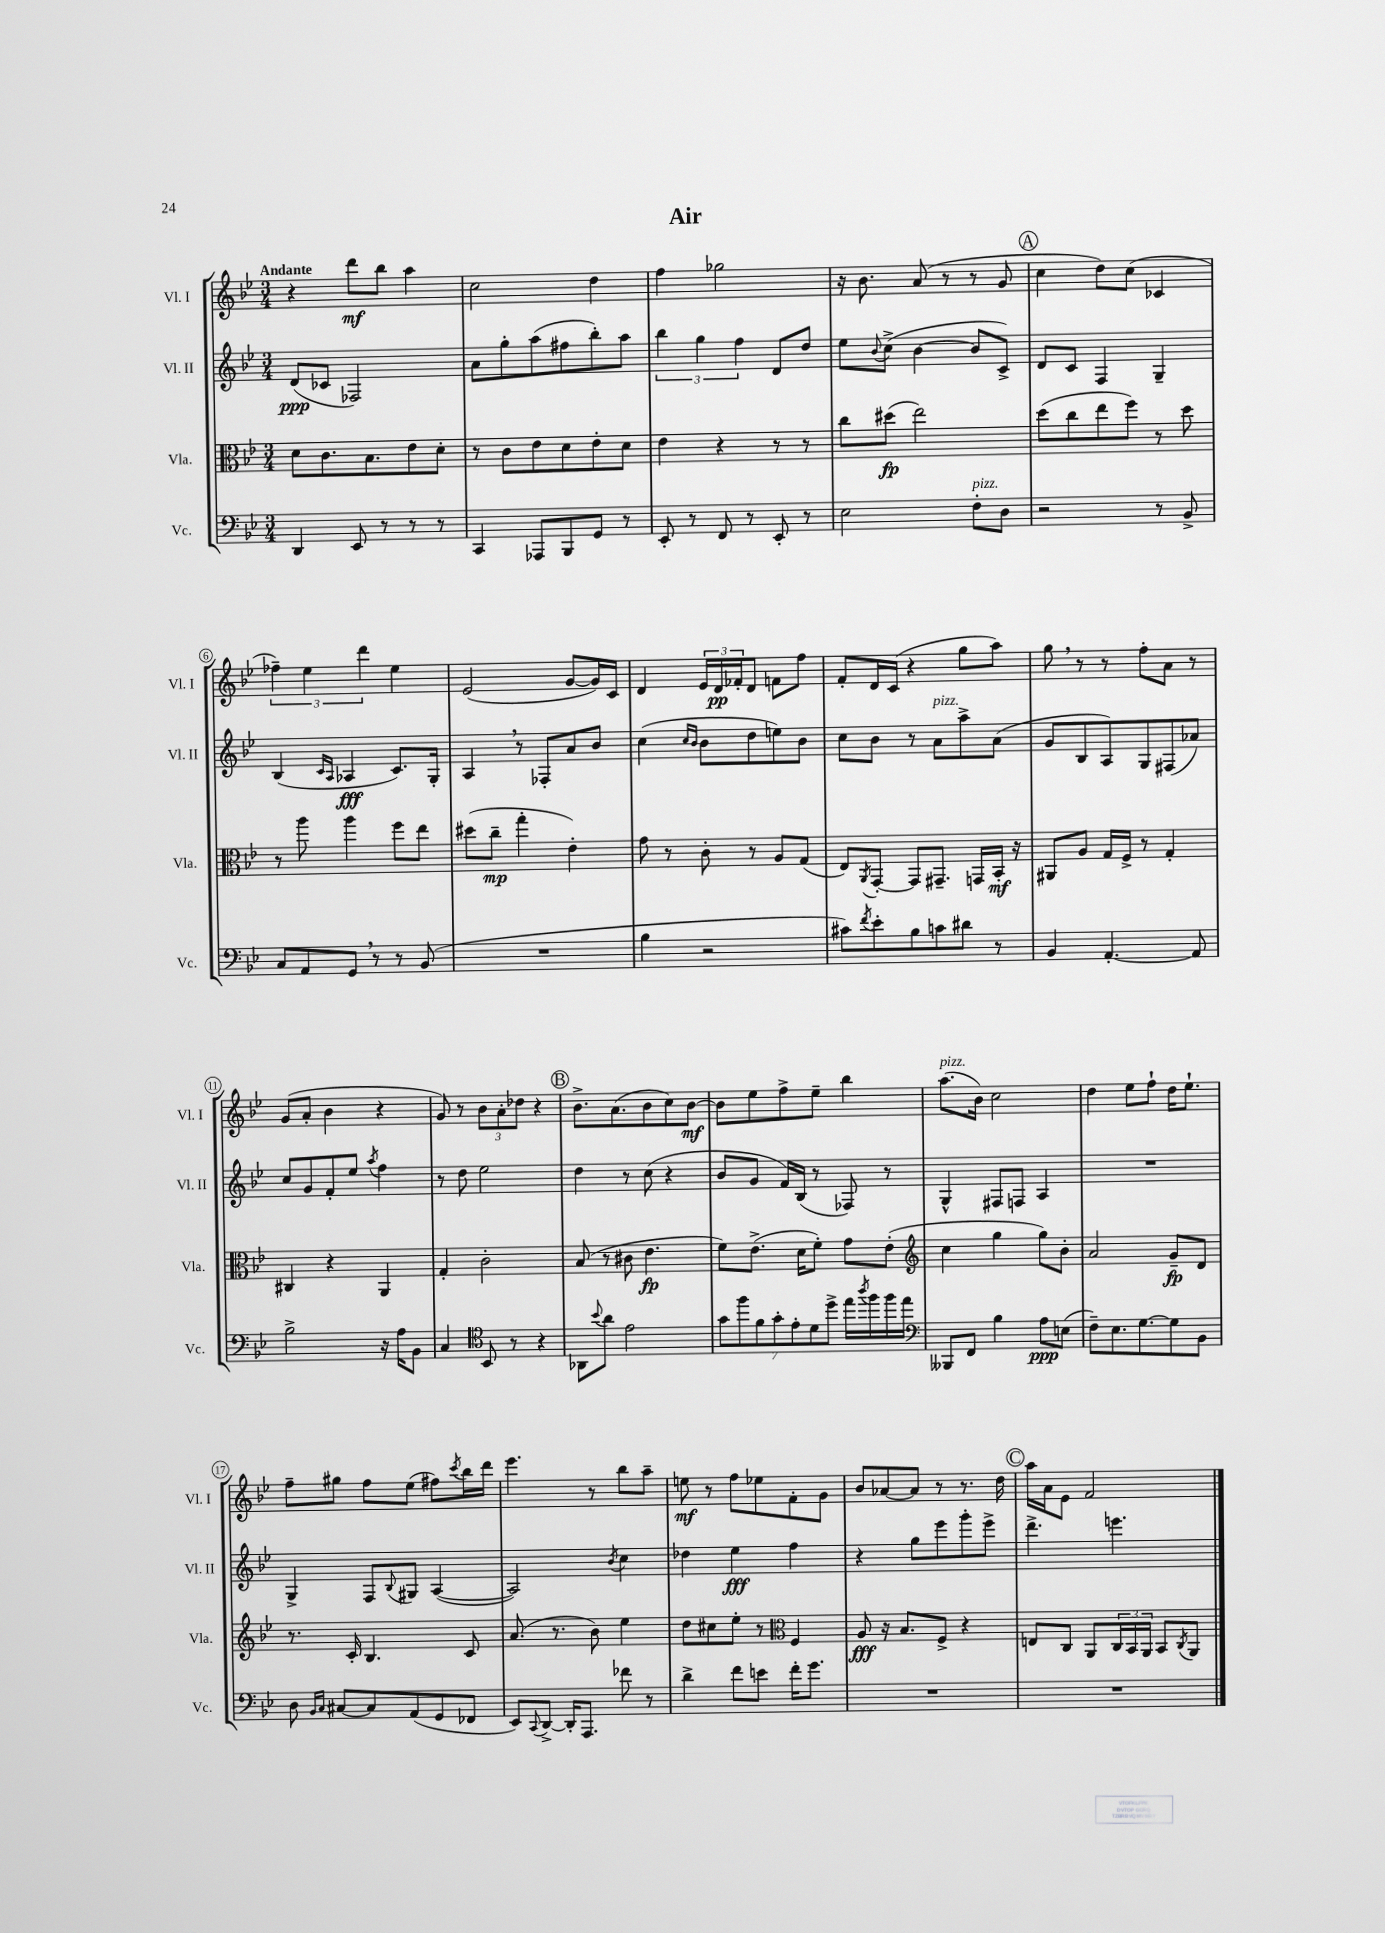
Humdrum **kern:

**kern	**dynam	**kern	**dynam	**kern	**dynam	**kern	**dynam
*part4	*part4	*part3	*part3	*part2	*part2	*part1	*part1
*staff4	*staff4	*staff3	*staff3	*staff2	*staff2	*staff1	*staff1
*I"Vc.	*	*I"Vla.	*	*I"Vl. II	*	*I"Vl. I	*
*I'Vc.	*	*I'Vla.	*	*I'Vl. II	*	*I'Vl. I	*
*clefF4	*	*clefC3	*	*clefG2	*	*clefG2	*
*k[b-e-]	*	*k[b-e-]	*	*k[b-e-]	*	*k[b-e-]	*
*M3/4	*	*M3/4	*	*M3/4	*	*M3/4	*
=1	=1	=1	=1	=1	=1	=1	=1
!	!	!	!	!	!	!LO:TX:a:B:t=Andante	!
4DD/	.	8d\L	.	(8d/L	ppp	4r	.
.	.	8.c\	.	8c-X/J	.	.	.
8EE-/	.	.	.	2F-X/)	.	8ddd\L	mf
.	.	8.B-\	.	.	.	.	.
8r	.	.	.	.	.	8bb-\J	.
8r	.	8e-\	.	.	.	4aa\	.
8r	.	8d'\J	.	.	.	.	.
=2	=2	=2	=2	=2	=2	=2	=2
4CC/	.	8r	.	8a\L	.	2cc\	.
.	.	8c\L	.	8gg'\	.	.	.
8AAA-X/L	.	8e-\	.	(8aa\	.	.	.
8BBB-/	.	8d\	.	8ff#X\	.	.	.
8GG/J	.	8e-'\	.	8bb-'\)	.	4dd\	.
8r	.	8d\J	.	8aa\J	.	.	.
=3	=3	=3	=3	=3	=3	=3	=3
8EE-'/	.	4e-\	.	6bb-\	.	4ff\	.
8r	.	.	.	.	.	.	.
.	.	.	.	6gg\	.	.	.
8FF/	.	4r	.	.	.	2gg-X\	.
.	.	.	.	6ff\	.	.	.
8r	.	.	.	.	.	.	.
8EE-'/	.	8r	.	8d/L	.	.	.
8r	.	8r	.	8dd/J	.	.	.
=4	=4	=4	=4	=4	=4	=4	=4
2E-\	.	8cc\L	.	8ee-\L	.	16r	.
.	.	.	.	.	.	8.b-\	.
.	.	.	.	8qqb-/	.	.	.
.	.	(8dd#X\J	fp	(8cc^\J	.	.	.
.	.	2ee-\)	.	[4b-\	.	(8a/	.
.	.	.	.	.	.	8r	.
!LO:TX:a:i:t=pizz.	!	!	!	!	!	!	!
8F'\L	.	.	.	8b-/L]	.	8r	.
8D\J	.	.	.	8c^/J)	.	8g/	.
!!LO:REH:place=s1:t=A
=5	=5	=5	=5	=5	=5	=5	=5
2r	.	(8dd\L	.	8d/L	.	4cc\	.
.	.	8cc\	.	8c/J	.	.	.
.	.	8ee-\	.	4F/	.	8dd\L)	.
.	.	8ff\J)	.	.	.	(8cc\J	.
8r	.	8r	.	4G~/	.	4c-X/	.
8BB-^/	.	8dd\	.	.	.	.	.
!!LO:LB:g=z
=6	=6	=6	=6	=6	=6	=6	=6
8C/L	.	8r	.	(4B-/	.	6ff-X~\)	.
8AA/	.	8aa\	.	.	.	.	.
.	.	.	.	.	.	6ee-\	.
.	.	.	.	16qqc/LL	.	.	.
.	.	.	.	16qqA/JJ	.	.	.
8GG,/J	.	4aa\	.	4A-X/	fff	.	.
.	.	.	.	.	.	6ddd\	.
8r	.	.	.	.	.	.	.
8r	.	8ff\L	.	8.c/L)	.	4ee-\	.
(8BB-/	.	8ee-\J	.	.	.	.	.
.	.	.	.	16G'/Jk	.	.	.
=7	=7	=7	=7	=7	=7	=7	=7
2.r	.	(8dd#X\L	.	4A,/	.	(2e-/	.
.	.	8cc~\J	mp	.	.	.	.
.	.	4gg'\	.	8r	.	.	.
.	.	.	.	8F-X'/L	.	.	.
.	.	4e-'\)	.	8a/	.	[8g/L	.
.	.	.	.	8b-/J	.	16g/L])	.
.	.	.	.	.	.	16c/JJ	.
=8	=8	=8	=8	=8	=8	=8	=8
4B-\	.	8g\	.	(4cc\	.	4d/	.
.	.	8r	.	.	.	.	.
.	.	.	.	16qqcc/LL	.	.	.
.	.	.	.	16qqb-/JJ	.	.	.
2r	.	8c'\	.	8b-\L	.	24e-/LL	.
.	.	.	.	.	.	24d/	pp
.	.	.	.	.	.	24f-X'/J	.
.	.	8r	.	8dd\	.	8d/J	.
.	.	8A/L	.	8een\)	.	8fn\L	.
.	.	(8G/J	.	8b-\J	.	8ff\J	.
=9	=9	=9	=9	=9	=9	=9	=9
8c#X\L)	.	8E-/L)	.	8cc\L	.	8f'/L	.
8qf/	.	8qAA/	.	.	.	.	.
8e-'\	.	[8GG'/J	.	8b-\J	.	16d/L	.
.	.	.	.	.	.	(16c/JJ	.
8B-\	.	8GG/L]	.	8r	.	4r	.
!	!	!	!	!LO:TX:a:i:t=pizz.	!	!	!
8cn\	.	8.GG#X~/J	.	8a\L	.	.	.
8d#X\J	.	.	.	8aa^\	.	8gg\L	.
.	.	16GGn/LL	.	.	.	.	.
8r	.	16BB-'/JJ	mf	(8a\J	.	8aa\J)	.
.	.	16r	.	.	.	.	.
=10	=10	=10	=10	=10	=10	=10	=10
4BB-/	.	8AA#X/L	.	8g/L	.	8gg,\	.
.	.	8A/J	.	8B-/	.	8r	.
[4.AA'/	.	16G/LL	.	8A/)	.	8r	.
.	.	16F^/JJ	.	.	.	.	.
.	.	8r	.	8G/	.	8ff'\L	.
.	.	4G'/	.	(8F#X/	.	8a\J	.
8AA/]	.	.	.	8a-X/J)	.	8r	.
!!LO:LB:g=z
=11	=11	=11	=11	=11	=11	=11	=11
2B-^\	.	4C#X/	.	8cc/L	.	(8g/L	.
.	.	.	.	8g/	.	8a'/J	.
.	.	4r	.	8f'/	.	4b-\	.
.	.	.	.	8ee-/J	.	.	.
.	.	.	.	8qaa/	.	.	.
16r	.	4AA/	.	4ff\	.	4r	.
16A\KL	.	.	.	.	.	.	.
8BB-\J	.	.	.	.	.	.	.
=12	=12	=12	=12	=12	=12	=12	=12
4C/	.	4G'/	.	8r	.	8g/)	.
.	.	.	.	8dd\	.	8r	.
*clefC4	*	*	*	*	*	*	*
8BB-/	.	2c'\	.	2ee-\	.	12b-\L	.
.	.	.	.	.	.	12a'\	.
8r	.	.	.	.	.	.	.
.	.	.	.	.	.	12dd-X\J	.
4r	.	.	.	.	.	4r	.
!!LO:REH:place=s1:t=B
=13	=13	=13	=13	=13	=13	=13	=13
8AA-X\L	.	(8B-/	.	4dd\	.	8.b-^\L	.
8qqb-/	.	.	.	.	.	.	.
8a\J	.	8r	.	.	.	.	.
.	.	.	.	.	.	(8.a\	.
2e-\	.	8c#X\	.	8r	.	.	.
.	.	4.e-\	fp	(8cc\	.	8b-\	.
.	.	.	.	4r	.	8cc\)	.
.	.	.	.	.	.	[8b-\J	mf
=14	=14	=14	=14	=14	=14	=14	=14
14g\L	.	8f\L)	.	8b-/L	.	8b-\L]	.
14ff\	.	.	.	.	.	.	.
.	.	(8.e-^\J	.	8g/J	.	8ee-\	.
14f\	.	.	.	.	.	.	.
14g'\	.	.	.	.	.	.	.
.	.	.	.	16f/LL)	.	8ff^\	.
14e-'\	.	.	.	.	.	.	.
.	.	16d\KL	.	(16B-/JJ	.	.	.
14d\	.	.	.	.	.	.	.
.	.	8f'\J)	.	8r	.	8ee-~\J	.
14dd^\J	.	.	.	.	.	.	.
16ee-\LL	.	8g\L	.	8F-X/)	.	4bb-\	.
8qaa/	.	.	.	.	.	.	.
16ff\	.	.	.	.	.	.	.
16ff\	.	(8e-'\J	.	8r	.	.	.
16ee-\JJ	.	.	.	.	.	.	.
=15	=15	=15	=15	=15	=15	=15	=15
*clefF4	*	*clefG2	*	*	*	*	*
!	!	!	!	!	!	!LO:TX:a:i:t=pizz.	!
8BBB--X/L	.	4cc\	.	4G^^/	.	(8.aa\L	.
8FF/J	.	.	.	.	.	.	.
.	.	.	.	.	.	16b-\Jk)	.
4B-\	.	4gg\	.	8F#X/L	.	2cc\	.
.	.	.	.	8Fn/J	.	.	.
8A\L	ppp	8gg\L)	.	4A/	.	.	.
(8En\J	.	8b-'\J	.	.	.	.	.
=16	=16	=16	=16	=16	=16	=16	=16
8F~\L)	.	2a/	.	2.r	.	4dd\	.
8.E-\	.	.	.	.	.	.	.
.	.	.	.	.	.	8ee-\L	.
[8.G\	.	.	.	.	.	.	.
.	.	.	.	.	.	8ff`\J	.
8G\]	.	8g~/L	fp	.	.	16dd\KL	.
.	.	.	.	.	.	8.ee-`\J	.
8BB-\J	.	8d/J	.	.	.	.	.
!!LO:LB:g=z
=17	=17	=17	=17	=17	=17	=17	=17
8D\	.	8.r	.	4G^/	.	8ff~\L	.
16qqBB-/LL	.	.	.	.	.	.	.
16qqC/JJ	.	.	.	.	.	.	.
[8C#X/L	.	.	.	.	.	8gg#X\J	.
.	.	16c'/	.	.	.	.	.
8C#/]	.	4.B-/	.	8F/L	.	8ff\L	.
.	.	.	.	8qqB-/	.	.	.
(8AA/	.	.	.	8G#X/J	.	(8ee-\J	.
8GG/	.	.	.	([4A/	.	8ff#X\L)	.
.	.	.	.	.	.	8qccc/	.
8FF-X/J	.	8c/	.	.	.	16bb-\L	.
.	.	.	.	.	.	16ddd\JJ	.
=18	=18	=18	=18	=18	=18	=18	=18
8EE-/L)	.	(8.a/	.	2A/])	.	4.eee-\	.
8qqCC/	.	.	.	.	.	.	.
[8DD^/J	.	.	.	.	.	.	.
.	.	8.r	.	.	.	.	.
16DD'/KL]	.	.	.	.	.	.	.
8.AAA/J	.	.	.	.	.	.	.
.	.	8b-\)	.	.	.	8r	.
.	.	.	.	8qb-/	.	.	.
8f-X\	.	4ee-\	.	4cc\	.	8bb-\L	.
8r	.	.	.	.	.	8aa~\J	.
=19	=19	=19	=19	=19	=19	=19	=19
4d^\	.	8dd\L	.	4dd-X\	.	8een\	mf
.	.	8cc#X\	.	.	.	8r	.
8f\L	.	8ee-'\J	.	4ee-\	fff	8ff\L	.
8en\J	.	8r	.	.	.	8ee-X\	.
*	*	*clefC3	*	*	*	*	*
16f'\KL	.	4F/	.	4ff\	.	8f'\	.
8.g\J	.	.	.	.	.	.	.
.	.	.	.	.	.	8g\J	.
=20	=20	=20	=20	=20	=20	=20	=20
2.r	.	8A/	fff	4r	.	8b-/L	.
.	.	16r	.	.	.	[8a-X/	.
.	.	8.B-/L	.	.	.	.	.
.	.	.	.	8gg\L	.	8a-/J]	.
.	.	8F^/J	.	8eee-\	.	8r	.
.	.	4r	.	8ggg'\	.	8.r	.
.	.	.	.	8eee-^\J	.	.	.
.	.	.	.	.	.	16dd\	.
!!LO:REH:place=s1:t=C
=21	=21	=21	=21	=21	=21	=21	=21
2.r	.	8En/L	.	4.ddd^\	.	16aa\LL	.
.	.	.	.	.	.	16a\J	.
.	.	8C/J	.	.	.	8e-\J	.
.	.	8AA/L	.	.	.	2f/	.
.	.	24C/L	.	4.eeen\	.	.	.
.	.	24BB-/	.	.	.	.	.
.	.	24AA/JJ	.	.	.	.	.
.	.	8BB-/L	.	.	.	.	.
.	.	8qC/	.	.	.	.	.
.	.	8AA/J	.	.	.	.	.
==	==	==	==	==	==	==	==
*-	*-	*-	*-	*-	*-	*-	*-
